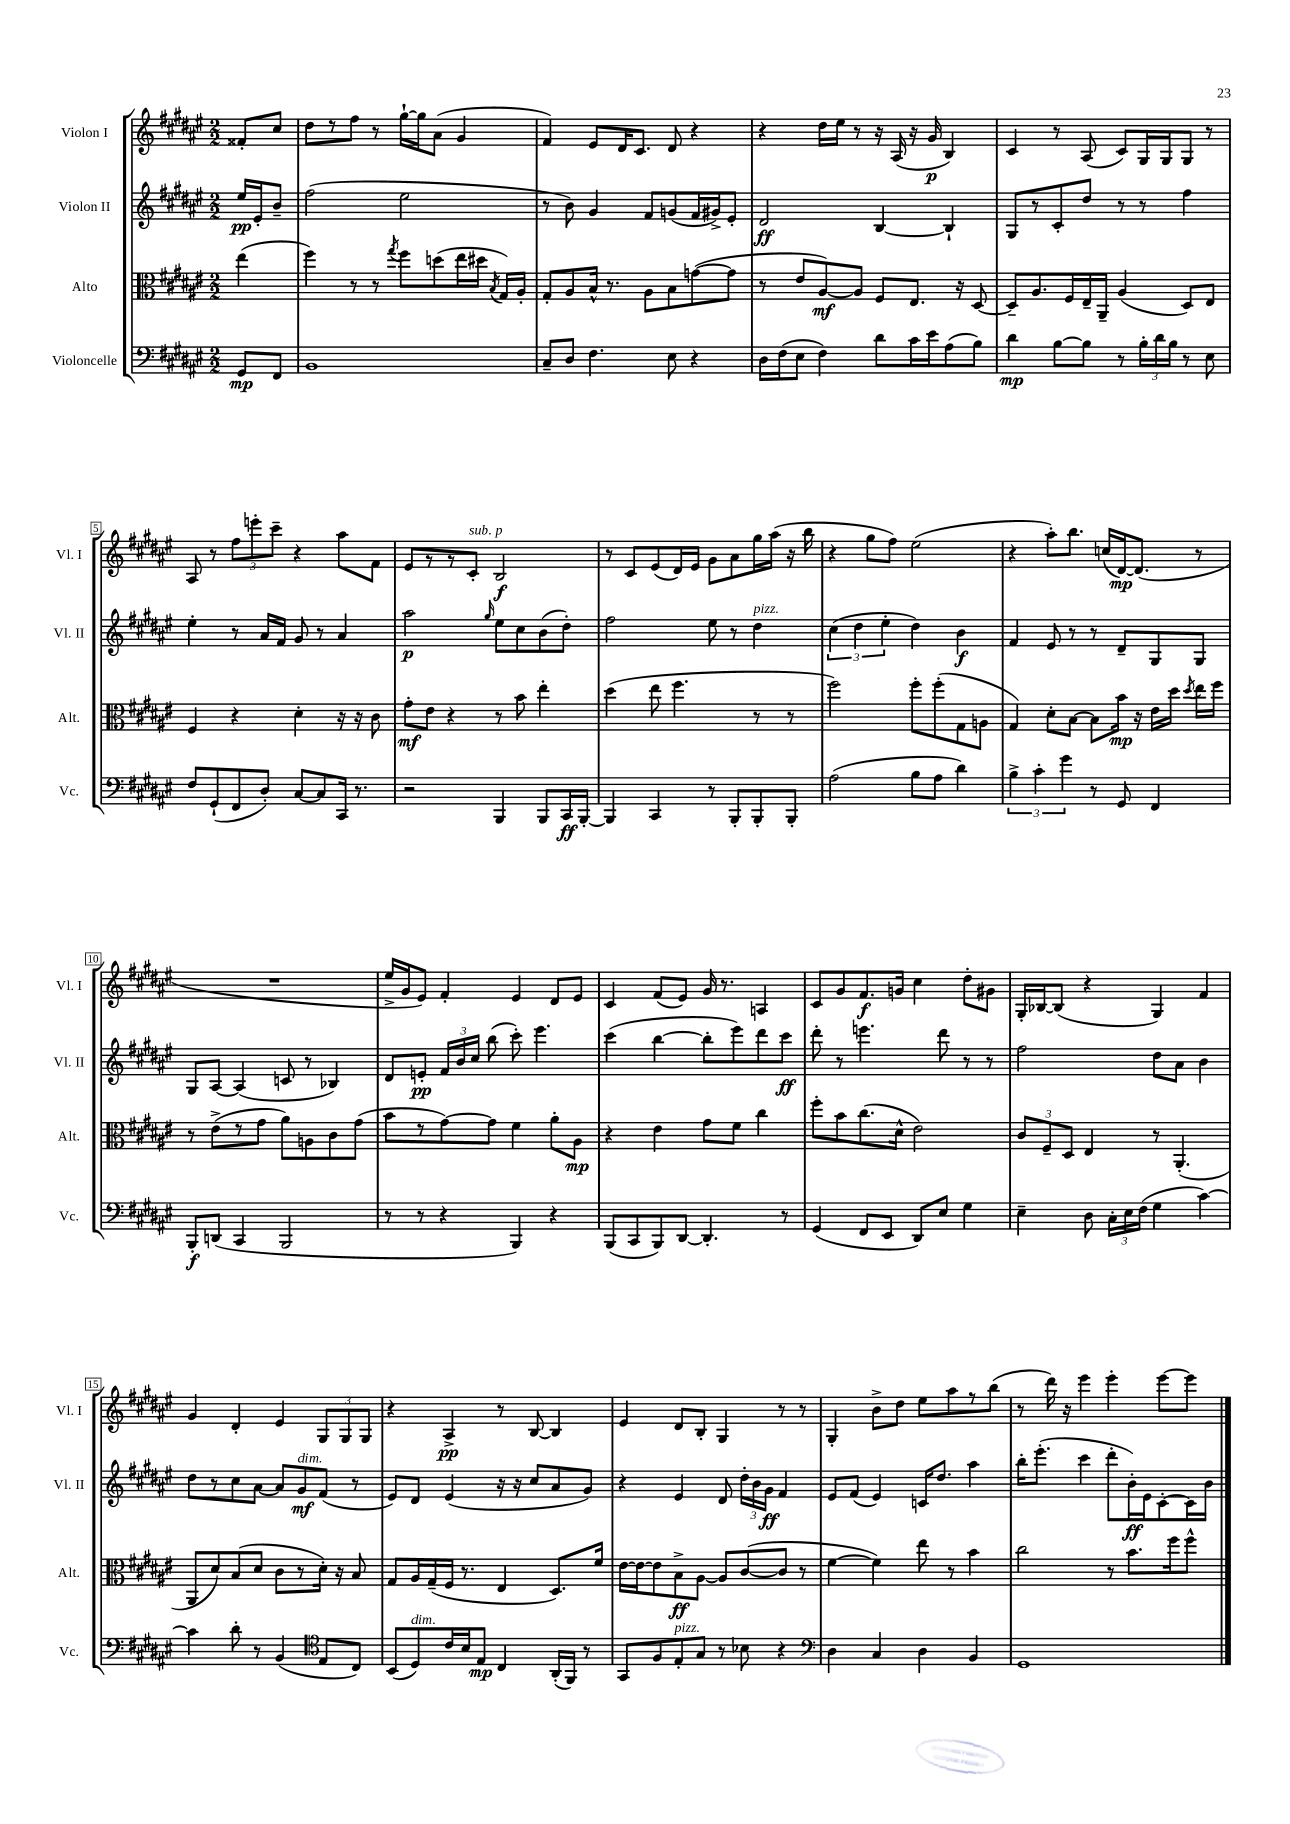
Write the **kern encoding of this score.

**kern	**dynam	**kern	**dynam	**kern	**dynam	**kern	**dynam
*part4	*part4	*part3	*part3	*part2	*part2	*part1	*part1
*staff4	*staff4	*staff3	*staff3	*staff2	*staff2	*staff1	*staff1
*I"Violoncelle	*	*I"Alto	*	*I"Violon II	*	*I"Violon I	*
*I'Vc.	*	*I'Alt.	*	*I'Vl. II	*	*I'Vl. I	*
*clefF4	*	*clefC3	*	*clefG2	*	*clefG2	*
*k[f#c#g#d#a#e#]	*	*k[f#c#g#d#a#e#]	*	*k[f#c#g#d#a#e#]	*	*k[f#c#g#d#a#e#]	*
*M2/2	*	*M2/2	*	*M2/2	*	*M2/2	*
=	=	=	=	=	=	=	=
8GG#/L	mp	(4ee#\	.	16ee#/LL	pp	8f##X'/L	.
.	.	.	.	16e#'/J	.	.	.
8FF#/J	.	.	.	8b~/J	.	8cc#/J	.
=1	=1	=1	=1	=1	=1	=1	=1
1BB	.	4ff#\)	.	(2ff#\	.	8dd#\L	.
.	.	.	.	.	.	8r	.
.	.	8r	.	.	.	8ff#\J	.
.	.	8r	.	.	.	8r	.
.	.	8qgg#/	.	.	.	.	.
.	.	8ff#\L	.	2ee#\	.	[16gg#`\LL	.
.	.	.	.	.	.	16gg#\J]	.
.	.	(8ddn\	.	.	.	(8a#\J	.
.	.	16ee#\L	.	.	.	4g#/	.
.	.	16dd#X\JJ	.	.	.	.	.
.	.	8qB/	.	.	.	.	.
.	.	16G#/LL)	.	.	.	.	.
.	.	16A#'/JJ	.	.	.	.	.
=2	=2	=2	=2	=2	=2	=2	=2
8C#~/L	.	8G#'/L	.	8r	.	4f#/)	.
8D#/J	.	8A#/	.	8b\)	.	.	.
4.F#\	.	16B^^/Jk	.	4g#/	.	8e#/L	.
.	.	8.r	.	.	.	.	.
.	.	.	.	.	.	16d#/K	.
.	.	.	.	.	.	8.c#/J	.
.	.	8A#\L	.	8f#/L	.	.	.
8E#\	.	8B\	.	(8gn/	.	8d#/	.
4r	.	([8gn\	.	16f#/L	.	4r	.
.	.	.	.	16g#X^/J)	.	.	.
.	.	8g\J]	.	8e#'/J	.	.	.
=3	=3	=3	=3	=3	=3	=3	=3
16D#\LL	.	8r	.	2d#/	ff	4r	.
(16F#\J	.	.	.	.	.	.	.
8E#\J	.	8e#/L	.	.	.	.	.
4F#\)	.	[8A#/)	mf	.	.	16dd#\LL	.
.	.	.	.	.	.	16ee#\JJ	.
.	.	8A#/J]	.	.	.	8r	.
8d#\L	.	8F#/L	.	[4B/	.	16r	.
.	.	.	.	.	.	(16A#/	.
16c#\L	.	8.E#/J	.	.	.	16r	.
16e#\J	.	.	.	.	.	16g#/	p
(8A#\	.	.	.	4B`/]	.	4B/)	.
.	.	16r	.	.	.	.	.
8B\J)	.	[8D#/	.	.	.	.	.
=4	=4	=4	=4	=4	=4	=4	=4
4d#\	mp	8D#~/L]	.	8G#/L	.	4c#/	.
.	.	8.A#/	.	8r	.	.	.
[8B\L	.	.	.	8c#'/	.	8r	.
.	.	16F#/L	.	.	.	.	.
8B\J]	.	16E#~/	.	8dd#/J	.	(8A#/	.
.	.	16AA#~/JJ	.	.	.	.	.
8r	.	(4A#/	.	8r	.	8c#/L)	.
24B'\LL	.	.	.	8r	.	16G#/L	.
24d#\	.	.	.	.	.	.	.
.	.	.	.	.	.	16G#/J	.
24B\JJ	.	.	.	.	.	.	.
8r	.	8D#/L)	.	4ff#\	.	8G#/J	.
8E#\	.	8E#/J	.	.	.	8r	.
!!LO:LB:g=z
=5	=5	=5	=5	=5	=5	=5	=5
8F#/L	.	4F#/	.	4ee#'\	.	8A#/	.
(8GG#`/	.	.	.	.	.	8r	.
8FF#/	.	4r	.	8r	.	12ff#\L	.
.	.	.	.	.	.	12eeen'\	.
8D#'/J)	.	.	.	16a#/LL	.	.	.
.	.	.	.	.	.	12ccc#~\J	.
.	.	.	.	16f#/JJ	.	.	.
[8C#/L	.	4d#'\	.	8g#/	.	4r	.
8C#/]	.	.	.	8r	.	.	.
16CC#/Jk	.	16r	.	4a#/	.	8aa#\L	.
8.r	.	16r	.	.	.	.	.
.	.	8c#\	.	.	.	8f#\J	.
=6	=6	=6	=6	=6	=6	=6	=6
2r	.	8g#'\L	mf	2aa#\	p	8e#/L	.
.	.	8e#\J	.	.	.	8r	.
.	.	4r	.	.	.	8r	.
!	!	!	!	!	!	!LO:TX:a:i:t=sub. p	!
.	.	.	.	.	.	8c#'/J	.
.	.	.	.	16qqgg#/	.	.	.
4BBB/	.	8r	.	8ee#\L	.	2B/	f
.	.	8b\	.	8cc#\	.	.	.
8BBB/L	.	4ee#'\	.	(8b\	.	.	.
16CC#/L	ff	.	.	8dd#'\J)	.	.	.
[16BBB'/JJ	.	.	.	.	.	.	.
=7	=7	=7	=7	=7	=7	=7	=7
4BBB/]	.	(4dd#\	.	2ff#\	.	8r	.
.	.	.	.	.	.	8c#/L	.
4CC#/	.	8ee#\	.	.	.	(8e#/	.
.	.	4.ff#\	.	.	.	16d#/L)	.
.	.	.	.	.	.	16e#/JJ	.
8r	.	.	.	8ee#\	.	8g#\L	.
8BBB'/L	.	.	.	8r	.	8a#\	.
!	!	!	!	!LO:TX:a:i:t=pizz.	!	!	!
8BBB'/	.	8r	.	4dd#\	.	16gg#\L	.
.	.	.	.	.	.	(16aa#\JJ	.
8BBB'/J	.	8r	.	.	.	16r	.
.	.	.	.	.	.	16bb\	.
=8	=8	=8	=8	=8	=8	=8	=8
(2A#\	.	2ff#\)	.	(6cc#\	.	4r	.
.	.	.	.	6dd#\	.	.	.
.	.	.	.	.	.	8gg#\L	.
.	.	.	.	6ee#'\	.	.	.
.	.	.	.	.	.	8ff#\J)	.
8B\L	.	8ff#'\L	.	4dd#\)	.	(2ee#\	.
8A#\J	.	(8ff#'\	.	.	.	.	.
4d#\)	.	8G#\	.	4b\	f	.	.
.	.	8An\J	.	.	.	.	.
=9	=9	=9	=9	=9	=9	=9	=9
6B^\	.	4G#/)	.	4f#/	.	4r	.
6c#'\	.	.	.	.	.	.	.
.	.	8d#'\L	.	8e#/	.	8aa#'\L)	.
6g#\	.	.	.	.	.	.	.
.	.	[8B\J	.	8r	.	8.bb\J	.
8r	.	8B\L]	.	8r	.	.	.
.	.	.	.	.	.	(16ccn/LL	.
8GG#/	.	16b\Jk	mp	8d#~/L	.	[16d#/J)	mp
.	.	16r	.	.	.	(8.d#/J]	.
4FF#/	.	16e#\LL	.	8G#/	.	.	.
.	.	16dd#\JJ	.	.	.	.	.
.	.	8qdd#/	.	.	.	.	.
.	.	16ee#\LL	.	8G#/J	.	8r	.
.	.	16ff#\JJ	.	.	.	.	.
!!LO:LB:g=z
=10	=10	=10	=10	=10	=10	=10	=10
8BBB'/L	f	8r	.	8G#/L	.	1r	.
(8DDn/J	.	(8e#^\L	.	[8A#/J	.	.	.
4CC#/	.	8r	.	(4A#/]	.	.	.
.	.	8g#\J	.	.	.	.	.
2BBB/	.	8a#\L)	.	8cn/	.	.	.
.	.	8An\	.	8r	.	.	.
.	.	8c#\	.	4B-X/)	.	.	.
.	.	(8g#\J	.	.	.	.	.
=11	=11	=11	=11	=11	=11	=11	=11
8r	.	8b\L	.	8d#/L	.	16ee#^/LL	.
.	.	.	.	.	.	16g#/J	.
8r	.	8r	.	8en'/J	pp	8e#/J)	.
4r	.	[8g#\)	.	24f#/LL	.	4f#'/	.
.	.	.	.	24b/	.	.	.
.	.	.	.	24cc#/JJ	.	.	.
.	.	8g#\J]	.	(8bb\	.	.	.
4BBB/)	.	4f#\	.	8ccc#'\)	.	4e#/	.
.	.	.	.	4.eee#\	.	.	.
4r	.	8a#'\L	.	.	.	8d#/L	.
.	.	8A#\J	mp	.	.	8e#/J	.
=12	=12	=12	=12	=12	=12	=12	=12
(8BBB/L	.	4r	.	(4ccc#\	.	4c#/	.
8CC#/	.	.	.	.	.	.	.
8BBB/)	.	4e#\	.	[4bb\	.	(8f#/L	.
[8DD#/J	.	.	.	.	.	8e#/J)	.
4.DD#'/]	.	8g#\L	.	8bb'\L]	.	16g#/	.
.	.	.	.	.	.	8.r	.
.	.	8f#\J	.	8eee#\)	.	.	.
.	.	4cc#\	.	8ddd#\	.	4An/	.
8r	.	.	.	8ccc#\J	ff	.	.
=13	=13	=13	=13	=13	=13	=13	=13
(4GG#/	.	8ff#'\L	.	8ddd#'\	.	8c#/L	.
.	.	8b\	.	8r	.	8g#/	.
8FF#/L	.	(8.cc#\	.	4.eeen\	.	8.f#/	f
8EE#/J	.	.	.	.	.	.	.
.	.	16d#^^\Jk	.	.	.	16gn/Jk	.
8DD#/L)	.	2e#\)	.	.	.	4cc#\	.
8E#/J	.	.	.	8ddd#\	.	.	.
4G#\	.	.	.	8r	.	8dd#'\L	.
.	.	.	.	8r	.	8g#X\J	.
=14	=14	=14	=14	=14	=14	=14	=14
4E#~\	.	12c#/L	.	2ff#\	.	16G#'/LL	.
.	.	.	.	.	.	[16B-X/J	.
.	.	12F#~/	.	.	.	.	.
.	.	.	.	.	.	(8B-/J]	.
.	.	12D#/J	.	.	.	.	.
8D#\	.	4E#/	.	.	.	4r	.
24C#'\LL	.	.	.	.	.	.	.
24E#\	.	.	.	.	.	.	.
(24F#\JJ	.	.	.	.	.	.	.
4G#\	.	8r	.	8dd#\L	.	4G#/)	.
.	.	(4.AA#'/	.	8a#\J	.	.	.
[4c#\)	.	.	.	4b\	.	4f#/	.
!!LO:LB:g=z
=15	=15	=15	=15	=15	=15	=15	=15
4c#\]	.	8AA#/L	.	8dd#\L	.	4g#/	.
.	.	8d#/)	.	8r	.	.	.
8d#'\	.	(8B/	.	8cc#\	.	4d#'/	.
8r	.	8d#/J	.	[8a#\J	.	.	.
(4BB/	.	8c#\L	.	8a#/L]	.	4e#/	.
!	!	!	!	!LO:TX:a:i:t=dim.	!	!	!
.	.	8r	.	8g#/	mf	.	.
*clefC4	*	*	*	*	*	*	*
8E#/L	.	16d#'\Jk)	.	(8f#/J	.	12G#/L	.
.	.	16r	.	.	.	.	.
.	.	.	.	.	.	12G#/	.
8C#/J)	.	8B/	.	8r	.	.	.
.	.	.	.	.	.	12G#/J	.
=16	=16	=16	=16	=16	=16	=16	=16
(8BB/L	.	8G#/L	.	8e#/L)	.	4r	.
!LO:TX:a:i:t=dim.	!	!	!	!	!	!	!
8D#/)	.	16A#/L	.	8d#/J	.	.	.
.	.	(16G#~/	.	.	.	.	.
16c#/L	.	16F#/JJ	.	(4e#/	.	4A#^/	pp
16B/J	.	8.r	.	.	.	.	.
8E#/J	mp	.	.	.	.	.	.
4C#/	.	4E#/	.	16r	.	8r	.
.	.	.	.	16r	.	.	.
.	.	.	.	8cc#/L	.	[8B/	.
(16AA#'/LL	.	8.D#/L)	.	8a#/	.	4B/]	.
16FF#/JJ)	.	.	.	.	.	.	.
8r	.	.	.	8g#/J)	.	.	.
.	.	16f#/Jk	.	.	.	.	.
=17	=17	=17	=17	=17	=17	=17	=17
8GG#/L	.	[16e#\LL	.	4r	.	4e#/	.
.	.	16e#\J_	.	.	.	.	.
8F#/	.	8e#\]	.	.	.	.	.
!LO:TX:a:i:t=pizz.	!	!	!	!	!	!	!
8E#'/	.	8B^\	ff	4e#/	.	8d#/L	.
8G#/J	.	[8A#\J	.	.	.	8B'/J	.
8r	.	8A#/L]	.	8d#/	.	4G#/	.
8B-X\	.	([8c#/	.	24dd#'\LL	.	.	.
.	.	.	.	24b\	.	.	.
.	.	.	.	24g#\JJ	ff	.	.
4r	.	8c#/J]	.	4f#/	.	8r	.
.	.	8r	.	.	.	8r	.
=18	=18	=18	=18	=18	=18	=18	=18
*clefF4	*	*	*	*	*	*	*
4D#\	.	[4f#\	.	8e#/L	.	4G#'/	.
.	.	.	.	(8f#/J	.	.	.
4C#/	.	4f#\])	.	4e#/)	.	8b^\L	.
.	.	.	.	.	.	8dd#\J	.
4D#\	.	8ee#\	.	16cn/KL	.	8ee#\L	.
.	.	.	.	8.dd#/J	.	.	.
.	.	8r	.	.	.	8aa#\	.
4BB/	.	4b\	.	4aa#\	.	8r	.
.	.	.	.	.	.	(8bb\J	.
=19	=19	=19	=19	=19	=19	=19	=19
1GG#	.	2cc#\	.	16bb'\KL	.	8r	.
.	.	.	.	(8.eee#'\J	.	.	.
.	.	.	.	.	.	16ddd#\)	.
.	.	.	.	.	.	16r	.
.	.	.	.	4ccc#\	.	4eee#\	.
.	.	8r	.	8ddd#'\L	.	4eee#'\	.
.	.	8.b\L	.	16b'\L)	ff	.	.
.	.	.	.	16e#\J	.	.	.
.	.	.	.	[8c#'\	.	[8eee#\L	.
.	.	16ff#\k	.	.	.	.	.
.	.	8ff#^^\J	.	16c#\L]	.	8eee#\J]	.
.	.	.	.	16b\JJ	.	.	.
==	==	==	==	==	==	==	==
*-	*-	*-	*-	*-	*-	*-	*-
